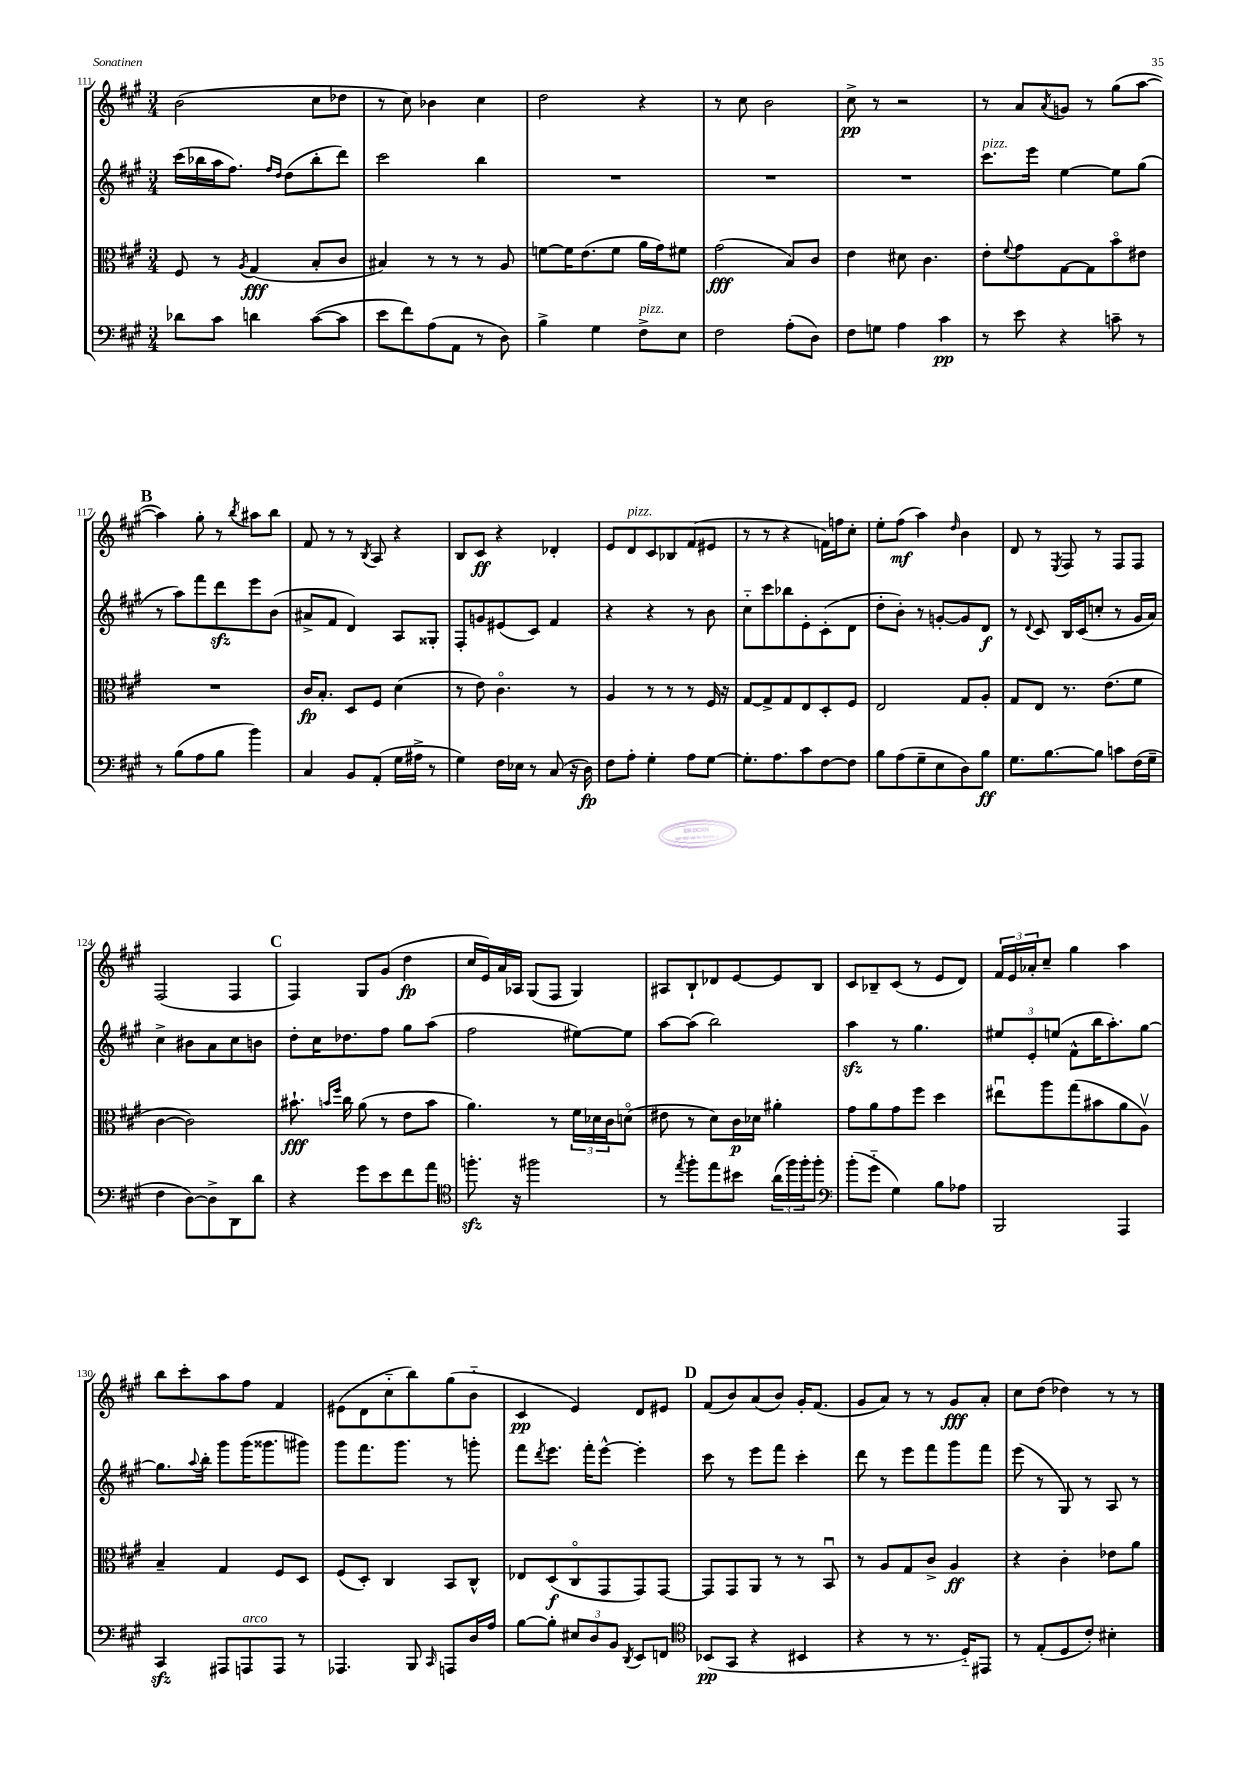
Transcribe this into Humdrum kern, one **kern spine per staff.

**kern	**kern	**kern	**kern
*staff4	*staff3	*staff2	*staff1
*clefF4	*clefC3	*clefG2	*clefG2
*k[f#c#g#]	*k[f#c#g#]	*k[f#c#g#]	*k[f#c#g#]
*M3/4	*M3/4	*M3/4	*M3/4
8d-	8F#	(16ccc#	(2b
.	.	16bb-	.
8c#	8r	16aa	.
.	.	8.ff#)	.
.	8qA	.	.
4d	(4G#	.	.
.	.	16qqff#	.
.	.	16qqdd	.
.	.	(8dd	.
([8c#	8B'	8bb-'	8cc#
8c#]	8c#	8ddd)	8dd-
=	=	=	=
8e	4B#)	2ccc#	8r
8f#)	.	.	8cc#)
(8A	8r	.	4b-
8AA	8r	.	.
8r	8r	4bb	4cc#
8D)	8A	.	.
=	=	=	=
4B^	[8f	2.r	2dd
.	16f]	.	.
.	(8.e	.	.
4G#	.	.	.
.	8f	.	.
8F#^	16a	.	4r
.	16g#)	.	.
8E	8f#	.	.
=	=	=	=
2F#	(2g#	2.r	8r
.	.	.	8cc#
.	.	.	2b
(8A'	8B)	.	.
8D)	8c#	.	.
=	=	=	=
8F#	4e	2.r	8cc#^
8G	.	.	8r
4A	8d#	.	2r
.	4.c#	.	.
4c#	.	.	.
=	=	=	=
8r	8e'	8.ccc#	8r
.	8qqf#	.	.
8e	8g#	.	8a
.	.	16eee	.
.	.	.	8qa
4r	[8G#	[4ee	8g
.	8G#]	.	8r
8c~	8bo	8ee]	(8gg#
8r	8e#	(8gg#	[8aa
=	=	=	=
8r	2.r	8r	4aa])
(8B	.	8aa)	.
8A	.	8fff#	8gg#'
8B	.	8ddd	8r
.	.	.	8qbb
4b)	.	8eee	8aa#
.	.	(8b	8bb
=	=	=	=
4C#	16c#	8a#^	8f#
.	8.B'	.	.
.	.	8f#	8r
8BB	8D	4d)	8r
.	.	.	8qB
(8AA'	8F#	.	8A
16G#	(4d	8A	4r
16A#^	.	.	.
8r	.	8G##'	.
=	=	=	=
4G#)	8r	8F#'	8B
.	8e)	8g	8c#
16F#	4.c#o	(8e#	4r
16E-	.	.	.
8r	.	8c#)	.
(8C#	.	4f#	4d-'
16r	8r	.	.
16D)	.	.	.
=	=	=	=
8F#	4A	4r	8e
8A'	.	.	8d
4G#'	8r	4r	8c#
.	8r	.	8B-
8A	8r	8r	(8f#
[8G#	16F#	8b	8e#
.	16r	.	.
=	=	=	=
8.G#']	[8G#	8cc#'~	8r
.	8G#^]	8ccc#	8r
8.A	.	.	.
.	8G#	8bb-	4r
8c#	8E	8e'	.
[8F#	8D'	(8c#'	16f)
.	.	.	16ff
8F#]	8F#	8d	8cc#'
=	=	=	=
8B	2E	8dd'	8ee'
(8A	.	8b')	(8ff#
8G#~	.	8r	4aa)
8E	.	[8g'	.
.	.	.	16qqdd
8D)	8G#	8g]	4b
8B	8A'	8d	.
=	=	=	=
8.G#	8G#	8r	8d
.	.	8qqd	.
.	8E	8c#	8r
[8.B	.	.	.
.	.	.	8qE
.	8.r	16B	8F#
.	.	(16c#	.
8B]	.	8cc'	8r
.	(8.e	.	.
8c	.	8r	8F#
(16F#	8f#	16g#	8F#
16G#~	.	16a)	.
=	=	=	=
4F#	[4c#	4cc#^	(2F#
[8D)	2c#])	8b#	.
8D^]	.	8a	.
8DD	.	8cc#	4F#
8d	.	8b	.
=	=	=	=
4r	8.b#`	8dd'	4F#)
.	.	16cc#	.
.	16qqb	.	.
.	16qqff#	.	.
.	16cc#	8.dd-	.
8g#	(8a	.	8G#
8e	8r	8ff#	(8g#
8f#	8e	8gg#	4dd
8a	8b	(8aa	.
=	=	=	=
*clefC4	*	*	*
8.ff'	4.a)	2ff#	16cc#
.	.	.	16e)
.	.	.	16a
16r	.	.	16A-
2ff#	.	.	(8G#
.	8r	.	8F#
.	24f#	[8ee#)	4G#)
.	24d-	.	.
.	24c#	.	.
.	(8do	8ee#]	.
=	=	=	=
8r	8e#	[8aa	8A#
8qee	.	.	.
8ff#'	8r	(8aa]	8B`
8ee	8d)	2bb)	8d-
8b#	16c#	.	[8e
.	16d-	.	.
(24a	4a#'	.	8e]
24ff#)	.	.	.
24ff#'	.	.	.
8ff#'	.	.	8B
=	=	=	=
*clefF4	*	*	*
(8b'	8g#	4aa	8c#
8g#'~	8a	.	8B-~
4G#)	8g#	8r	(8c#
.	8ff#	4.gg#	8r
8B	4dd	.	8e
8A-	.	.	8d)
=	=	=	=
2BBB	8ee#u	12ee#	24f#
.	.	.	24e
.	.	12e'	24a-'
.	8aa	.	8cc#~
.	.	(12ee	.
.	(8gg#	8f#^^	4gg#
.	8b#	16bb	.
.	.	8.aa')	.
4AAA	8a	.	4aa
.	8Av)	[8gg#	.
=	=	=	=
4CC#	4B~	8.gg#]	8bb
.	.	.	8ccc#'
.	.	8qqaa	.
.	.	16bb'	.
8AAA#	4G#	8ggg#	8aa
8AAA	.	(16ggg#	8ff#
.	.	8.ggg##	.
8AAA	8F#	.	4f#
8r	8D	8ggg#)	.
=	=	=	=
4.AAA-	(8F#	8ggg#	(8e#
.	8D')	8.fff#	8d
.	4C#	.	8cc#'~
.	.	8.ggg#	.
8BBB	.	.	8bb)
16qqCC#	.	.	.
8AAA	8BB	8r	(8gg#
16D	8C#^^	8ggg'	8b'~
16A	.	.	.
=	=	=	=
[8B	8E-	8fff#	4c#
.	.	8qddd	.
8B']	(8D	8.eee	.
12E#	8C#o	.	4e)
.	.	16fff#'	.
12D	.	.	.
.	8GG#	[8eee^^	.
12BB	.	.	.
8qDD	.	.	.
8EE	8GG#)	4eee']	8d
8FF	[8GG#	.	8e#
=	=	=	=
*clefC4	*	*	*
(8BB-	8GG#]	8ccc#	(8f#
8GG#	8GG#	8r	8b)
4r	8AA	8eee	(8a
.	8r	8fff#	8b)
4BB#	8r	4ccc#'	16g#'
.	.	.	(8.f#
.	8BBu	.	.
=	=	=	=
4r	8r	8ddd	8g#
.	8A	8r	8a)
8r	8G#	8eee	8r
8.r	8c#^	8fff#	8r
.	4A	8ggg#	8g#
16D'~)	.	.	.
8EE#	.	8fff#	8a'
=	=	=	=
8r	4r	(8eee	8cc#
(8E'	.	8r	(8dd
8D	4c#'	8G#)	4dd-)
8c#')	.	8r	.
4B#'	8e-	8A	8r
.	8a	8r	8r
==	==	==	==
*-	*-	*-	*-
